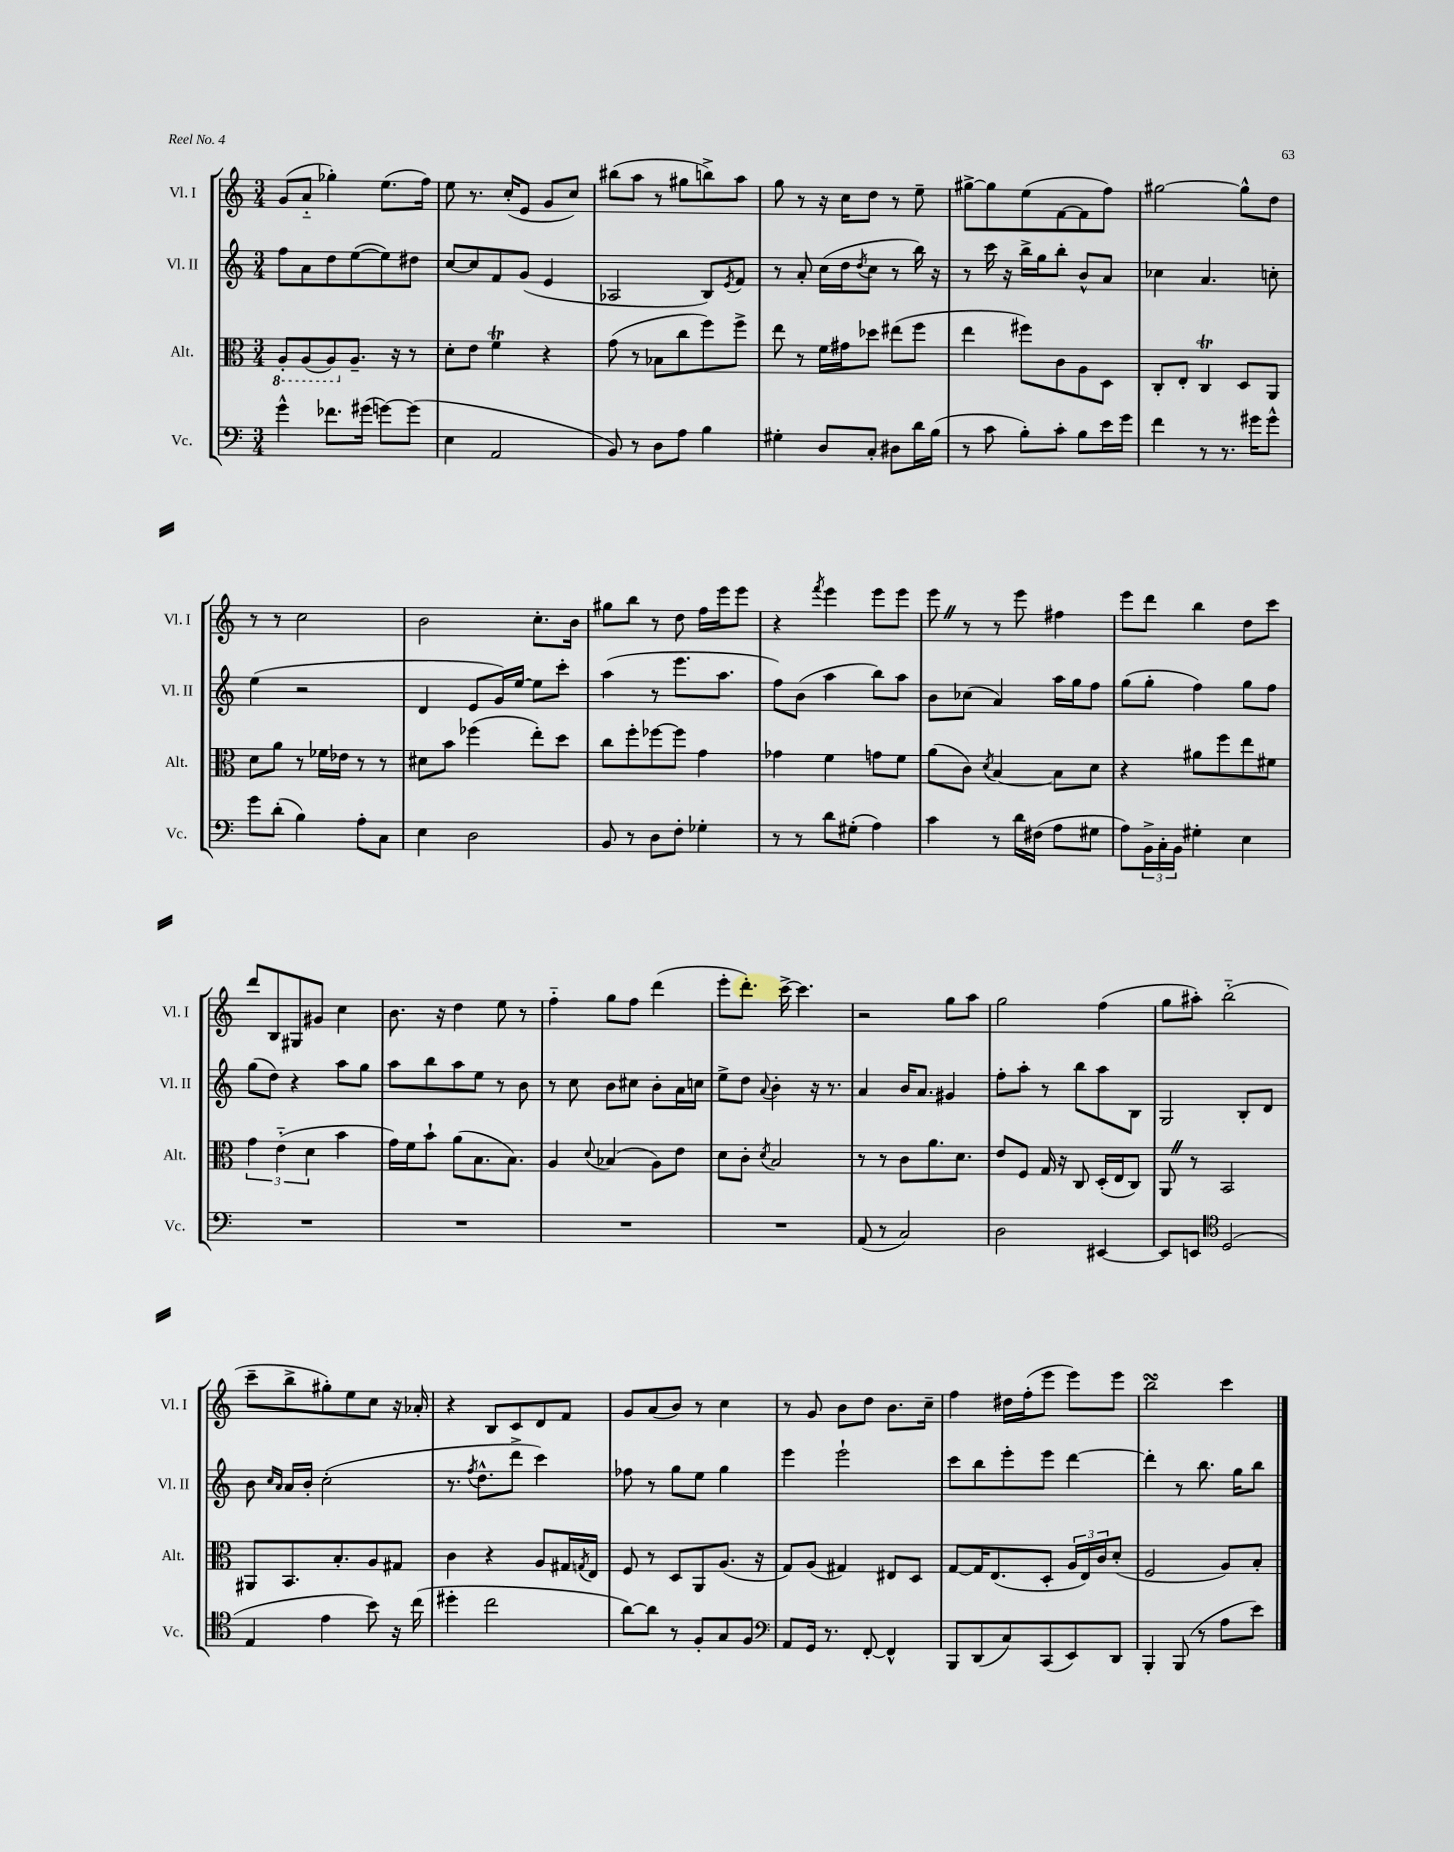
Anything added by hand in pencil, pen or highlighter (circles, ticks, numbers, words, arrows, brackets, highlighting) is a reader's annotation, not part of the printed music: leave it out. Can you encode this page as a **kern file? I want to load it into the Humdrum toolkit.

**kern	**kern	**kern	**kern
*part4	*part3	*part2	*part1
*staff4	*staff3	*staff2	*staff1
*I"Vc.	*I"Alt.	*I"Vl. II	*I"Vl. I
*I'Vc.	*I'Alt.	*I'Vl. II	*I'Vl. I
*clefF4	*clefC3	*clefG2	*clefG2
*k[]	*k[]	*k[]	*k[]
*M3/4	*M3/4	*M3/4	*M3/4
*	*8ba	*	*
=42	=42	=42	=42
4g^^\	8AA'/L	8ff\L	(8g/L
.	(8AA/	8a\	8a/J
8.f-X\L	8AA/)	8dd\	4gg-X'\)
*	*X8ba	*	*
.	8.A~/J	([8ee\	.
(16g#X\Jk	.	.	.
[8gn\L)	.	8ee\])	(8.ee\L
.	16r	.	.
(8g\J]	8r	8dd#X\J	.
.	.	.	16ff\Jk)
=43	=43	=43	=43
4E\	8d'\L	[8cc/L	8ee\
.	8e\J	8cc/]	8.r
2AA/	4fT\	8f/	.
.	.	.	(16cc'/KL
.	.	(8g/J	8e/J
.	4r	4e/	8g/L
.	.	.	8cc/J)
=44	=44	=44	=44
8BB/)	(8g\	2A-X/	(8bb#X\L
8r	8r	.	8aa\J
8D\L	8B-X\L	.	8r
8A\J	8cc\	.	8gg#X\L
4B\	8ff\)	8B/L)	8bbn^\)
.	.	8qe/	.
.	8ff^\J	8f/J	8aa\J
=45	=45	=45	=45
4G#X'\	8ee\	8r	8gg\
.	8r	8a'/	8r
8D/L	16f\LL	(16cc\LL	16r
.	16g#X\J	16dd\J	16cc\KL
.	.	8qdd/	.
8C'/J	8dd-X\J	8cc\J	8dd\J
8D#X\L	(8ee#X\L	8r	8r
16d\L	8ff\J	16bb\)	8ee~\
(16B\JJ	.	16r	.
=46	=46	=46	=46
8r	4ee\	8r	[8gg#X^\L
8c\	.	16ccc\	8gg#\]
.	.	16r	.
8B'\L)	8ff#X\L)	16bb^\LL	(8ee\
.	.	16gg\J	.
8c'\J	8c\	8bb'\J	[8f\
8B\L	8A\	8b^^/L	8f\]
16e\L	8D\J	8a/J	8ff\J)
16g\JJ	.	.	.
=47	=47	=47	=47
4f\	8C'/L	4cc-X\	[2gg#X\
.	8E'/J	.	.
8r	4CT/	4.a/	.
8.r	.	.	.
.	8D/L	.	8gg#^^\L]
16g#X\KL	.	.	.
8g#^^\J	8AA/J	8ccn'\	8dd\J
!!LO:LB:g=z
=48	=48	=48	=48
8g\L	8d\L	(4ee\	8r
(8d'\J	8a\J	.	8r
4B\)	8r	2r	2cc\
.	16f-X\LL	.	.
.	16e-X\JJ	.	.
8A'\L	8r	.	.
8C\J	8r	.	.
=49	=49	=49	=49
4E\	8d#X\L	4d/	2b\
.	8b\J	.	.
2D\	(4ff-X\	8e/L	.
.	.	16g/L)	.
.	.	[16ee/JJ	.
.	8ee'\L)	8ee\L]	8.cc'\L
.	8dd\J	8ccc'\J	.
.	.	.	16b\Jk
=50	=50	=50	=50
8BB/	8cc\L	(4aa\	8gg#X\L
8r	8ff'\	.	8bb\J
8D\L	[8ff-X\	8r	8r
8F'\J	8ff-\J]	8.eee\L	8dd\
4G-X'\	4g\	.	16ff\LL
.	.	8.aa\J	16eee\J
.	.	.	8eee\J
=51	=51	=51	=51
8r	4g-X\	8ff\L)	4r
8r	.	(8b\J	.
.	.	.	8qfff/
8d\L	4f\	4aa\	4eee\
(8G#X'\J	.	.	.
4A\)	8gn\L	8bb\L)	8eee\L
.	8f\J	8aa\J	8eee\J
=52	=52	=52	=52
4c\	(8a\L	8b\L	8eeeZ\
.	8c\J)	(8cc-X\J	8r
.	8qd/	.	.
8r	[4B/	4a/)	8r
16d\LL	.	.	8eee\
(16F#X\JJ	.	.	.
8A\L	8B\L]	16aa\LL	4ff#X\
.	.	16gg\J	.
8G#X\J	8d\J	8ff\J	.
=53	=53	=53	=53
8A\L)	4r	(8gg\L	8eee\L
24BB^\L	.	8gg'\J	8ddd\J
24C'\	.	.	.
24BB\JJ	.	.	.
4G#X'\	8a#X\L	4ff\)	4bb\
.	8ff\	.	.
4E\	8ee\	8gg\L	8dd\L
.	8f#X\J	8ff\J	8ccc\J
!!LO:LB:g=z
=54	=54	=54	=54
2.r	6g\	(8gg\L	8ddd/L
.	.	8dd\J)	8B/
.	(6e\	.	.
.	.	4r	8G#X/
.	6d\	.	.
.	.	.	8g#X/J
.	4b\	8aa\L	4cc\
.	.	8gg\J	.
=55	=55	=55	=55
2.r	16g\LL)	8aa\L	8.b\
.	16f\J	.	.
.	8b`\J	8bb\	.
.	.	.	16r
.	(8a\L	8aa\	4dd\
.	8.B\	8ee\J	.
.	.	8r	8ee\
.	8.B\J)	.	.
.	.	8b\	8r
=56	=56	=56	=56
2.r	4A/	8r	4ff\
.	.	8cc\	.
.	8qqd/	.	.
.	(4B-X/	8b\L	8gg\L
.	.	8cc#X\J	8ff\J
.	8A\L)	8b'\L	(4ddd\
.	8e\J	16a\L	.
.	.	16ccn\JJ	.
=57	=57	=57	=57
2.r	8d\L	8ee^\L	8eee'\L
.	8c'\J	8dd\J	8.ddd'\J)
.	8qd/	8qqa/	.
.	2B/	4b'\	.
.	.	.	[16ccc^\
.	.	.	4.ccc\]
.	.	16r	.
.	.	8.r	.
=58	=58	=58	=58
(8AA/	8r	4a/	2r
8r	8r	.	.
2C/)	8c\L	16b/KL	.
.	.	8.a/J	.
.	8.a\	.	.
.	.	4g#X/	8gg\L
.	8.d\J	.	.
.	.	.	8aa\J
=59	=59	=59	=59
2D\	8e/L	8ff'\L	2gg\
.	8F/J	8aa'\J	.
.	16G/	8r	.
.	16r	.	.
.	8C/	8bb\L	.
[4EE#X/	(16D'/LL	8aa\	(4ff\
.	16E/J	.	.
.	8C/J)	8B\J	.
=60	=60	=60	=60
8EE#/L]	8AAZ/	2G/	8gg\L
8EEn/J	8r	.	8aa#X'\J)
*clefC4	*	*	*
(2D/	2BB/	.	(2bb\
.	.	8B'/L	.
.	.	8d/J	.
!!LO:LB:g=z
=61	=61	=61	=61
4E/	8AA#X/L	8b\	8ccc~\L
.	.	16qqcc/LL	.
.	.	16qqa/JJ	.
.	8.BB/	16a/LL	8bb^\
.	.	16b'/JJ	.
4e\	.	(2cc'\	8gg#X'\)
.	8.B'/	.	.
.	.	.	8ee\
8b\)	8A/	.	8cc\J
16r	8G#X/J	.	16r
(16cc\	.	.	16a-X'/
=62	=62	=62	=62
4dd#X'\	4c\	8.r	4r
.	.	8qff/	.
.	.	8.dd^^\L	.
2cc\	4r	.	8B/L
.	.	8ddd^\J	8c/
.	8A/L	4ccc\)	8d/
.	16G#X/L	.	8f/J
.	8qGn/	.	.
.	16E/JJ	.	.
=63	=63	=63	=63
[8a\L)	8F/	8ff-X\	8g/L
8a\J]	8r	8r	(8a/
8r	8D/L	8gg\L	8b/J)
8F'/L	8AA/	8ee\J	8r
8G/	(8.A/J	4gg\	4cc\
8F/J	.	.	.
.	16r	.	.
=64	=64	=64	=64
*clefF4	*	*	*
8AA/L	8G/L)	4eee\	8r
16GG/Jk	(8A/J	.	8g/
8.r	.	.	.
.	4G#X/)	2eee`\	8b\L
[8FF'/	.	.	8dd\J
4FF^^/]	8E#X/L	.	8.b\L
.	8D/J	.	.
.	.	.	16cc~\Jk
=65	=65	=65	=65
8BBB/L	[8G/L	8ccc\L	4ff\
(8DD/	16G/K]	8bb\	.
.	(8.E/	.	.
8C/)	.	8eee'\	16dd#X\LL
.	.	.	(16ff'\J
(8CC/	8D'/J	8eee\J	8eee\J
8EE/)	24A/LL	[4ddd\	8eee\L)
.	24E/)	.	.
.	24c/J	.	.
8DD/J	(8d'/J	.	8eee\J
=66	=66	=66	=66
4BBB'/	2F/	4ddd'\]	2bbsSsS\
(8BBB/	.	8r	.
8r	.	8.bb\	.
8A\L	8A/L)	.	4ccc\
.	.	16gg\KL	.
8e\J)	8B'/J	8bb\J	.
==	==	==	==
*-	*-	*-	*-
